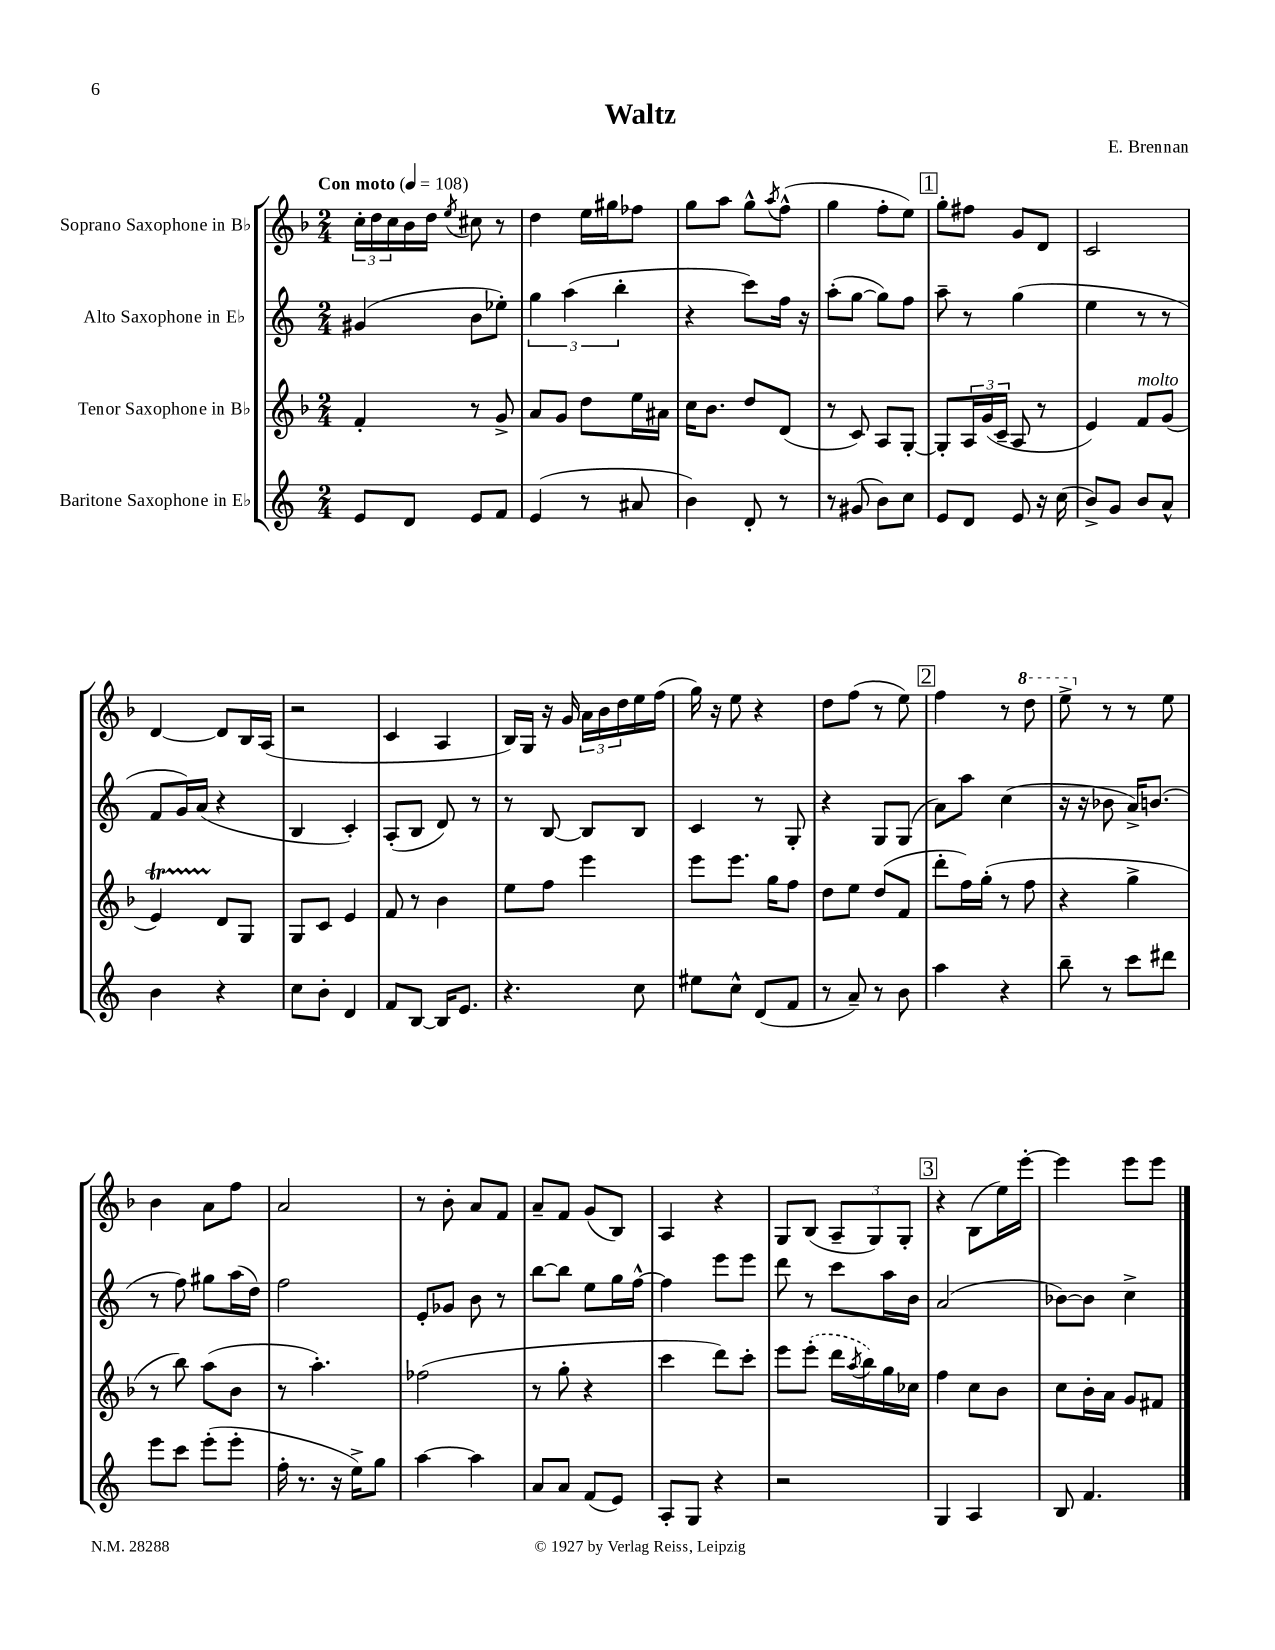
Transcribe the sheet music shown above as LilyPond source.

\header { title = "Waltz" composer = "E. Brennan" }
<<
\new StaffGroup <<
\new Staff = "s0" \with { instrumentName = "Soprano Saxophone in Bb" } {
    \clef treble \key f \major \numericTimeSignature \time 2/4 \tempo "Con moto" 4 = 108
    \tuplet 3/2 { c''16-. d''16 c''16 } bes'16 d''16 \acciaccatura { e''8 } cis''8 r8 |
    d''4 e''16 gis''16 fes''8 |
    g''8 a''8 g''8-^ \acciaccatura { a''8 } f''8-^( |
    g''4 f''8-. e''8) |
    \mark \markup { \box "1" } g''8-. fis''8 g'8 d'8 |
    c'2 |
    d'4~ d'8 bes16 a16( |
    r2 |
    c'4 a4 |
    bes16) g16 r16 g'16 \tuplet 3/2 { a'16 bes'16 d''16 } e''16 f''16( |
    g''16) r16 e''8 r4 |
    d''8 f''8( r8 e''8) |
    \mark \markup { \box "2" } f''4 r8 \ottava #1 d'''8 |
    e'''8-> \ottava #0 r8 r8 e''8 |
    bes'4 a'8 f''8 |
    a'2 |
    r8 bes'8-. a'8 f'8 |
    a'8-- f'8 g'8( bes8) |
    a4 r4 |
    g8 bes8( \tuplet 3/2 { a8-- g8) g8-. } |
    \mark \markup { \box "3" } r4 bes8( e''16) e'''16~-. |
    e'''4 e'''8 e'''8 \bar "|." |
}
\new Staff = "s1" \with { instrumentName = "Alto Saxophone in Eb" } {
    \clef treble \key c \major \numericTimeSignature \time 2/4
    gis'4( b'8 ees''8-.) |
    \tuplet 3/2 { g''4 a''4( b''4-. } |
    r4 c'''8) f''16 r16 |
    a''8-.( g''8~ g''8) f''8 |
    \mark \markup { \box "1" } a''8-- r8 g''4( |
    e''4 r8 r8 |
    f'8 g'16) a'16( r4 |
    b4 c'4-.) |
    a8-.( b8 d'8) r8 |
    r8 b8~ b8 b8 |
    c'4 r8 g8-. |
    r4 g8 g8( |
    \mark \markup { \box "2" } a'8) a''8 c''4( |
    r16 r16 bes'8 a'16->) b'8.( |
    r8 f''8) gis''8 a''16( d''16) |
    f''2 |
    e'8-. ges'8 b'8 r8 |
    b''8~ b''8 e''8 g''16 f''16~-^ |
    f''4 e'''8 e'''8 |
    d'''8 r8 c'''8 a''16 b'16 |
    \mark \markup { \box "3" } a'2( |
    bes'8~) bes'8 c''4-> \bar "|." |
}
\new Staff = "s2" \with { instrumentName = "Tenor Saxophone in Bb" } {
    \clef treble \key f \major \numericTimeSignature \time 2/4
    f'4-. r8 g'8-> |
    a'8 g'8 d''8 e''16 ais'16 |
    c''16 bes'8. d''8 d'8( |
    r8 c'8) a8 g8~-. |
    \mark \markup { \box "1" } g8-. \tuplet 3/2 { a16 g'16( c'16-- } a8 r8 |
    e'4) f'8^\markup { \italic "molto" } g'8( |
    e'4\startTrillSpan) d'8\stopTrillSpan g8 |
    g8 c'8 e'4 |
    f'8 r8 bes'4 |
    e''8 f''8 e'''4 |
    e'''8 e'''8. g''16 f''8 |
    d''8 e''8 d''8( f'8 |
    \mark \markup { \box "2" } d'''8-. f''16) g''16-.( r8 f''8 |
    r4 g''4-> |
    r8 bes''8) a''8( bes'8 |
    r8 a''4.-.) |
    fes''2( |
    r8 g''8-. r4 |
    c'''4 d'''8) c'''8-. |
    e'''8 \once \slurDashed e'''8-.( d'''16 \acciaccatura { a''8 } bes''16) g''16 ces''16 |
    \mark \markup { \box "3" } f''4 c''8 bes'8 |
    c''8 bes'16-. a'16 g'8 fis'8 \bar "|." |
}
\new Staff = "s3" \with { instrumentName = "Baritone Saxophone in Eb" } {
    \clef treble \key c \major \numericTimeSignature \time 2/4
    e'8 d'8 e'8 f'8 |
    e'4( r8 ais'8 |
    b'4) d'8-. r8 |
    r8 gis'8( b'8) c''8 |
    \mark \markup { \box "1" } e'8 d'8 e'8 r16 c''16( |
    b'8->) g'8 b'8 a'8-^ |
    b'4 r4 |
    c''8 b'8-. d'4 |
    f'8 b8~ b16 e'8. |
    r4. c''8 |
    eis''8 c''8-^ d'8( f'8 |
    r8 a'8--) r8 b'8 |
    \mark \markup { \box "2" } a''4 r4 |
    b''8-- r8 c'''8 dis'''8 |
    e'''8 c'''8 e'''8-.( e'''8-. |
    f''16-. r8. r16 e''16->) g''8 |
    a''4~ a''4 |
    a'8 a'8 f'8( e'8) |
    a8-. g8 r4 |
    r2 |
    \mark \markup { \box "3" } g4 a4 |
    b8 f'4. \bar "|." |
}
>>
>>
\layout { \context { \Score \remove "Bar_number_engraver" } }
